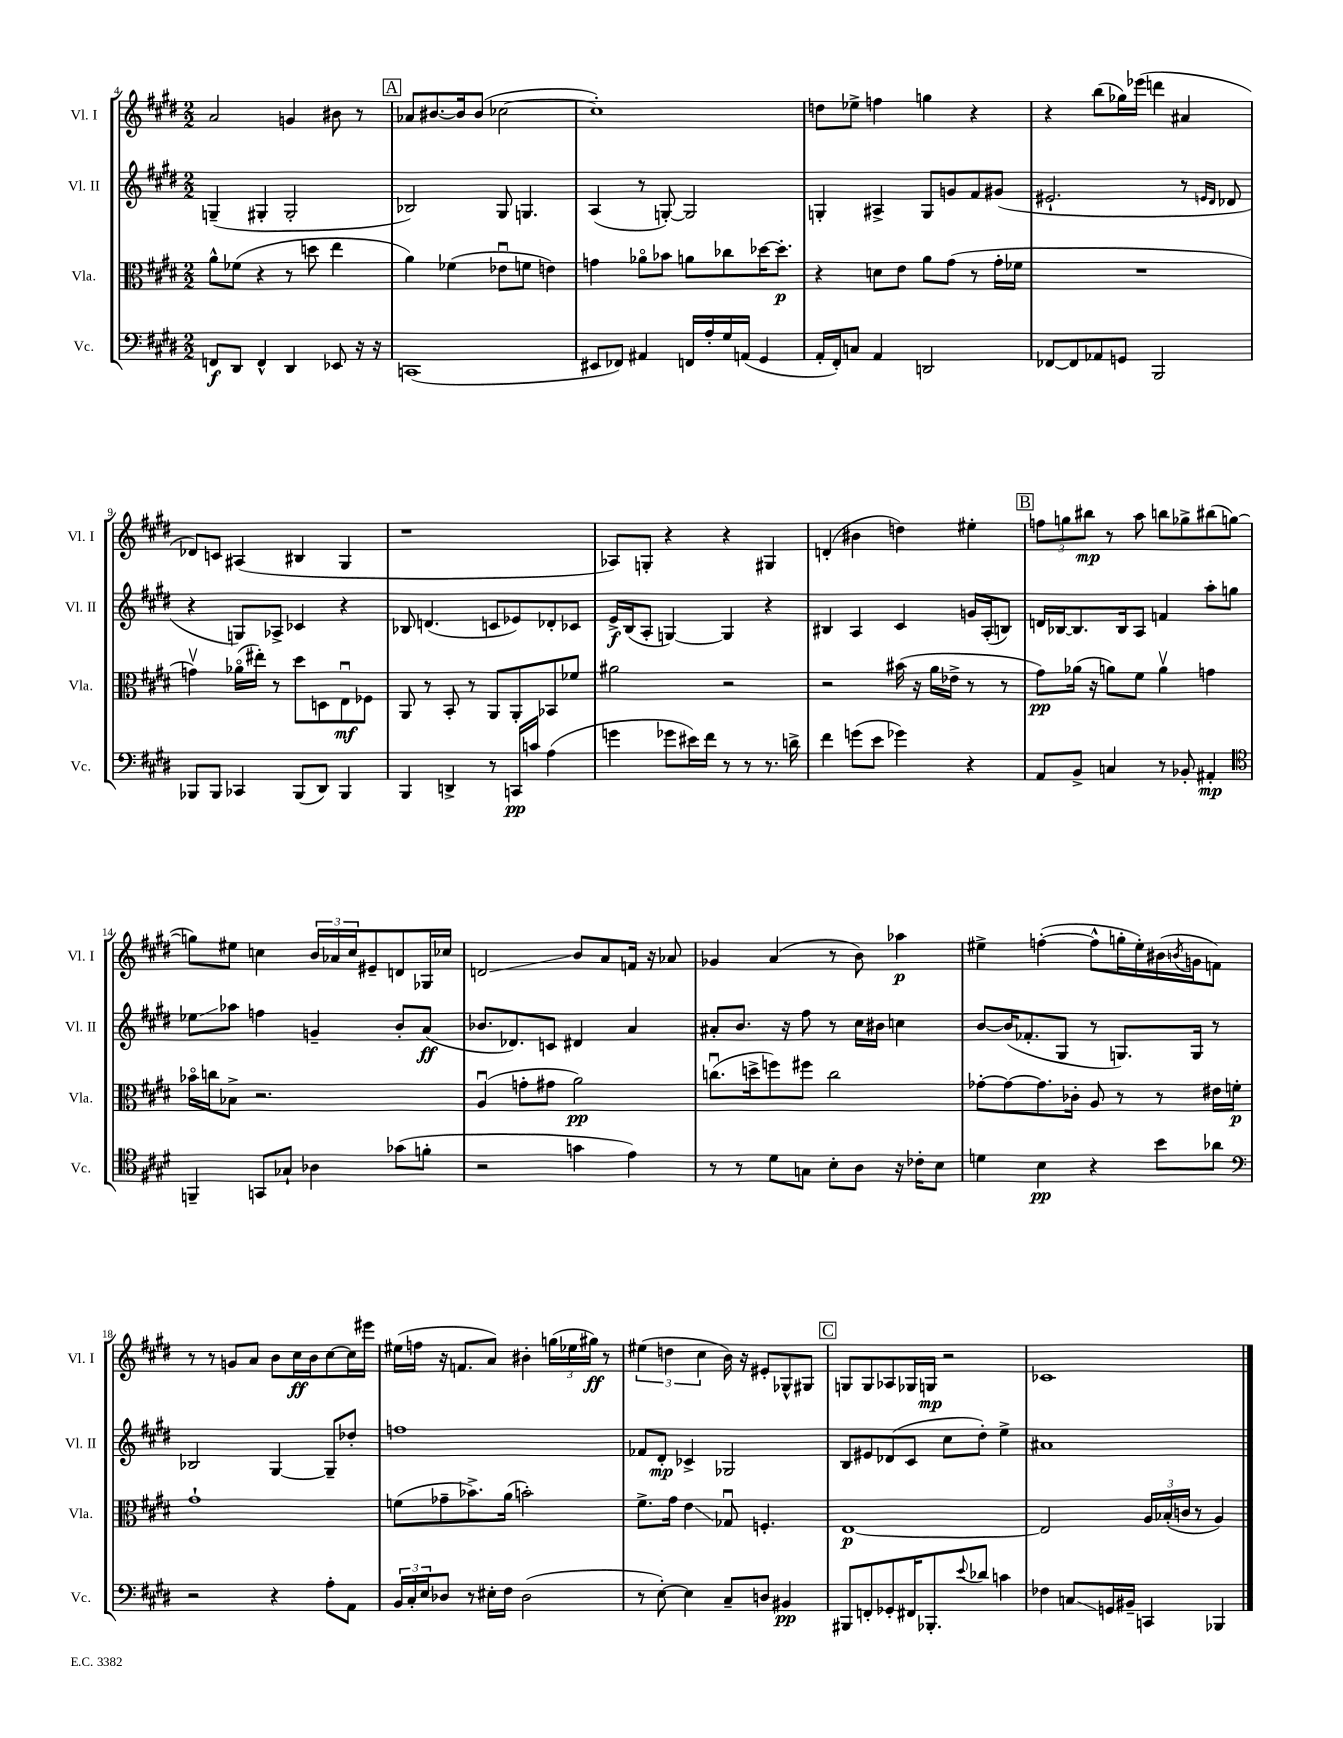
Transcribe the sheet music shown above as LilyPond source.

<<
\new StaffGroup <<
\new Staff = "s0" \with { instrumentName = "Vl. I" shortInstrumentName = "Vl. I" } {
    \clef treble \key e \major \numericTimeSignature \time 2/2
    a'2 g'4 bis'8 r8 |
    \mark \markup { \box "A" } aes'8 bis'8.~ bis'16 bis'8( ces''2~ |
    ces''1-.) |
    d''8 ees''8-> f''4 g''4 r4 |
    r4 b''8( ges''16) ees'''16( d'''4 ais'4 |
    des'8) c'8 ais4( bis4 gis4 |
    r1 |
    aes8) g8-. r4 r4 gis4 |
    d'4-.( bis'4 d''4) eis''4-. |
    \mark \markup { \box "B" } \tuplet 3/2 { f''8 g''8 bis''8\mp } r8 a''8 b''8 ges''8-> bis''8( g''8~ |
    g''8) eis''8 c''4 \tuplet 3/2 { b'16 aes'16 c''16 } eis'8-- d'8 ges16 ces''16 |
    d'2\glissando b'8 a'8 f'16 r16 aes'8 |
    ges'4 a'4( r8 b'8) aes''4\p |
    eis''4-> f''4~-.( f''8-^ g''16-. eis''16-.) bis'16( \acciaccatura { b'8 } g'16 f'8) |
    r8 r8 g'8 a'8 b'8 cis''16\ff b'16 cis''8~ cis''16 eis'''16 |
    eis''16( f''16 r16 f'8. a'8) bis'4-. \tuplet 3/2 { g''16( ees''16 gis''16\ff) } r8 |
    \tuplet 3/2 { eis''4( d''4 cis''4 } b'16) r16 eis'8-. ges8-^ gis8 |
    \mark \markup { \box "C" } g8 g8 aes8 ges16 g16\mp r2 |
    ces'1 \bar "|." |
}
\new Staff = "s1" \with { instrumentName = "Vl. II" shortInstrumentName = "Vl. II" } {
    \clef treble \key e \major \numericTimeSignature \time 2/2
    g4--( gis4-. gis2-. |
    \mark \markup { \box "A" } bes2) gis8 g4. |
    a4( r8 g8~-.) g2 |
    g4-. ais4-> g8 g'8 fis'8 gis'8( |
    eis'2.-! r8 \grace { e'16 dis'16 } des'8 |
    r4 g8) aes8-> ces'4 r4 |
    bes8 d'4.( c'8 ees'8) des'8-. ces'8 |
    e'16->\f b16( a8-. g4~) g4 r4 |
    bis4 a4 cis'4 g'16 a16-.( b8) |
    \mark \markup { \box "B" } d'16 bes16~ bes8. bes16 a8 f'4 a''8-. g''8 |
    ees''8\glissando aes''8 f''4 g'4-- b'8-. a'8\ff( |
    bes'8. des'8.) c'8 dis'4 a'4 |
    ais'8-. b'8. r16 fis''8 r8 cis''16 bis'16 c''4 |
    b'8~ b'16( fes'8.-. gis8 r8 g8.) g16 r8 |
    bes2 gis4~ gis8-- des''8-. |
    f''1 |
    fes'8 dis'8-.\mp ces'4-> ges2 |
    \mark \markup { \box "C" } b8 eis'8 des'8( cis'8 cis''8 dis''8-.) e''4-> |
    ais'1 \bar "|." |
}
\new Staff = "s2" \with { instrumentName = "Vla." shortInstrumentName = "Vla." } {
    \clef alto \key e \major \numericTimeSignature \time 2/2
    a'8-^ fes'8( r4 r8 d''8 e''4 |
    \mark \markup { \box "A" } a'4) fes'4( ees'8\downbow f'8 e'4) |
    g'4 aes'8\flageolet bes'8 a'8 ces''8 des''16~ des''8.-.\p |
    r4 d'8 e'8 a'8 gis'8( r8 gis'16-. fes'16 |
    R1 |
    g'4\upbow) aes'16\flageolet( eis''16-.) r8 dis''8 d8 e8\downbow\mf fes8 |
    a,8 r8 b,8-. r8 a,8 a,8-. bes,8 fes'8 |
    ais'2 r2 |
    r2 bis'16( r16 a'16 ees'16-> r8 r8 |
    \mark \markup { \box "B" } gis'8\pp) aes'16( r16 a'8) fis'8 a'4\upbow g'4 |
    bes'16\flageolet c''16 bes8-> r2. |
    a4\downbow( g'8-. gis'8 a'2\pp) |
    c''8.\downbow( d''16-> f''8) fis''8 c''2 |
    ges'8~-. ges'8~ ges'8. ces'16-. a8 r8 r8 eis'16 f'16-.\p |
    gis'1-! |
    f'8( ges'8-- bes'8.->) a'16( b'2-.) |
    fis'8.-> gis'16 e'4\glissando ges8\downbow f4.-. |
    \mark \markup { \box "C" } e1~\p |
    e2 \tuplet 3/2 { a16 bes16-.( c'16 } r8 a4) \bar "|." |
}
\new Staff = "s3" \with { instrumentName = "Vc." shortInstrumentName = "Vc." } {
    \clef bass \key e \major \numericTimeSignature \time 2/2
    f,8\f dis,8 f,4-^ dis,4 ees,8 r16 r16 |
    \mark \markup { \box "A" } c,1( |
    eis,8 fes,8) ais,4 f,16 a16-. gis16 a,16( gis,4 |
    a,16-. fis,16-.) c8 a,4 d,2 |
    fes,8~ fes,8 aes,8 g,8 b,,2 |
    bes,,8 bes,,8 ces,4 bes,,8( dis,8) bes,,4 |
    b,,4 d,4-> r8 c,16\pp c'16 a4( |
    g'4 ges'8 eis'16) fis'16 r8 r8 r8. d'16-> |
    fis'4 g'8( e'8 ges'4) r4 |
    \mark \markup { \box "B" } a,8 b,8-> c4 r8 bes,8-. ais,4-.\mp |
    \clef tenor f,4-- g,8 ges8-! aes4 ges'8( f'8-. |
    r2 g'4 e'4) |
    r8 r8 dis'8 g8 b8-. a8 r16 ces'16-. b8 |
    d'4 b4\pp r4 b'8 aes'8 |
    \clef bass r2 r4 a8-. a,8 |
    \tuplet 3/2 { b,16 cis16-. e16 } des8 r8 eis16-. fis16 des2( |
    r8 e8~-.) e4 cis8-- d8 bis,4\pp |
    \mark \markup { \box "C" } bis,,8 f,8-. ges,8-. fis,16 bes,,8.-. \appoggiatura { e'8 } des'8 c'4 |
    fes4 c8\glissando g,16 bis,16-- c,4 bes,,4 \bar "|." |
}
>>
>>
\layout { \context { \Score currentBarNumber = #4 } }
